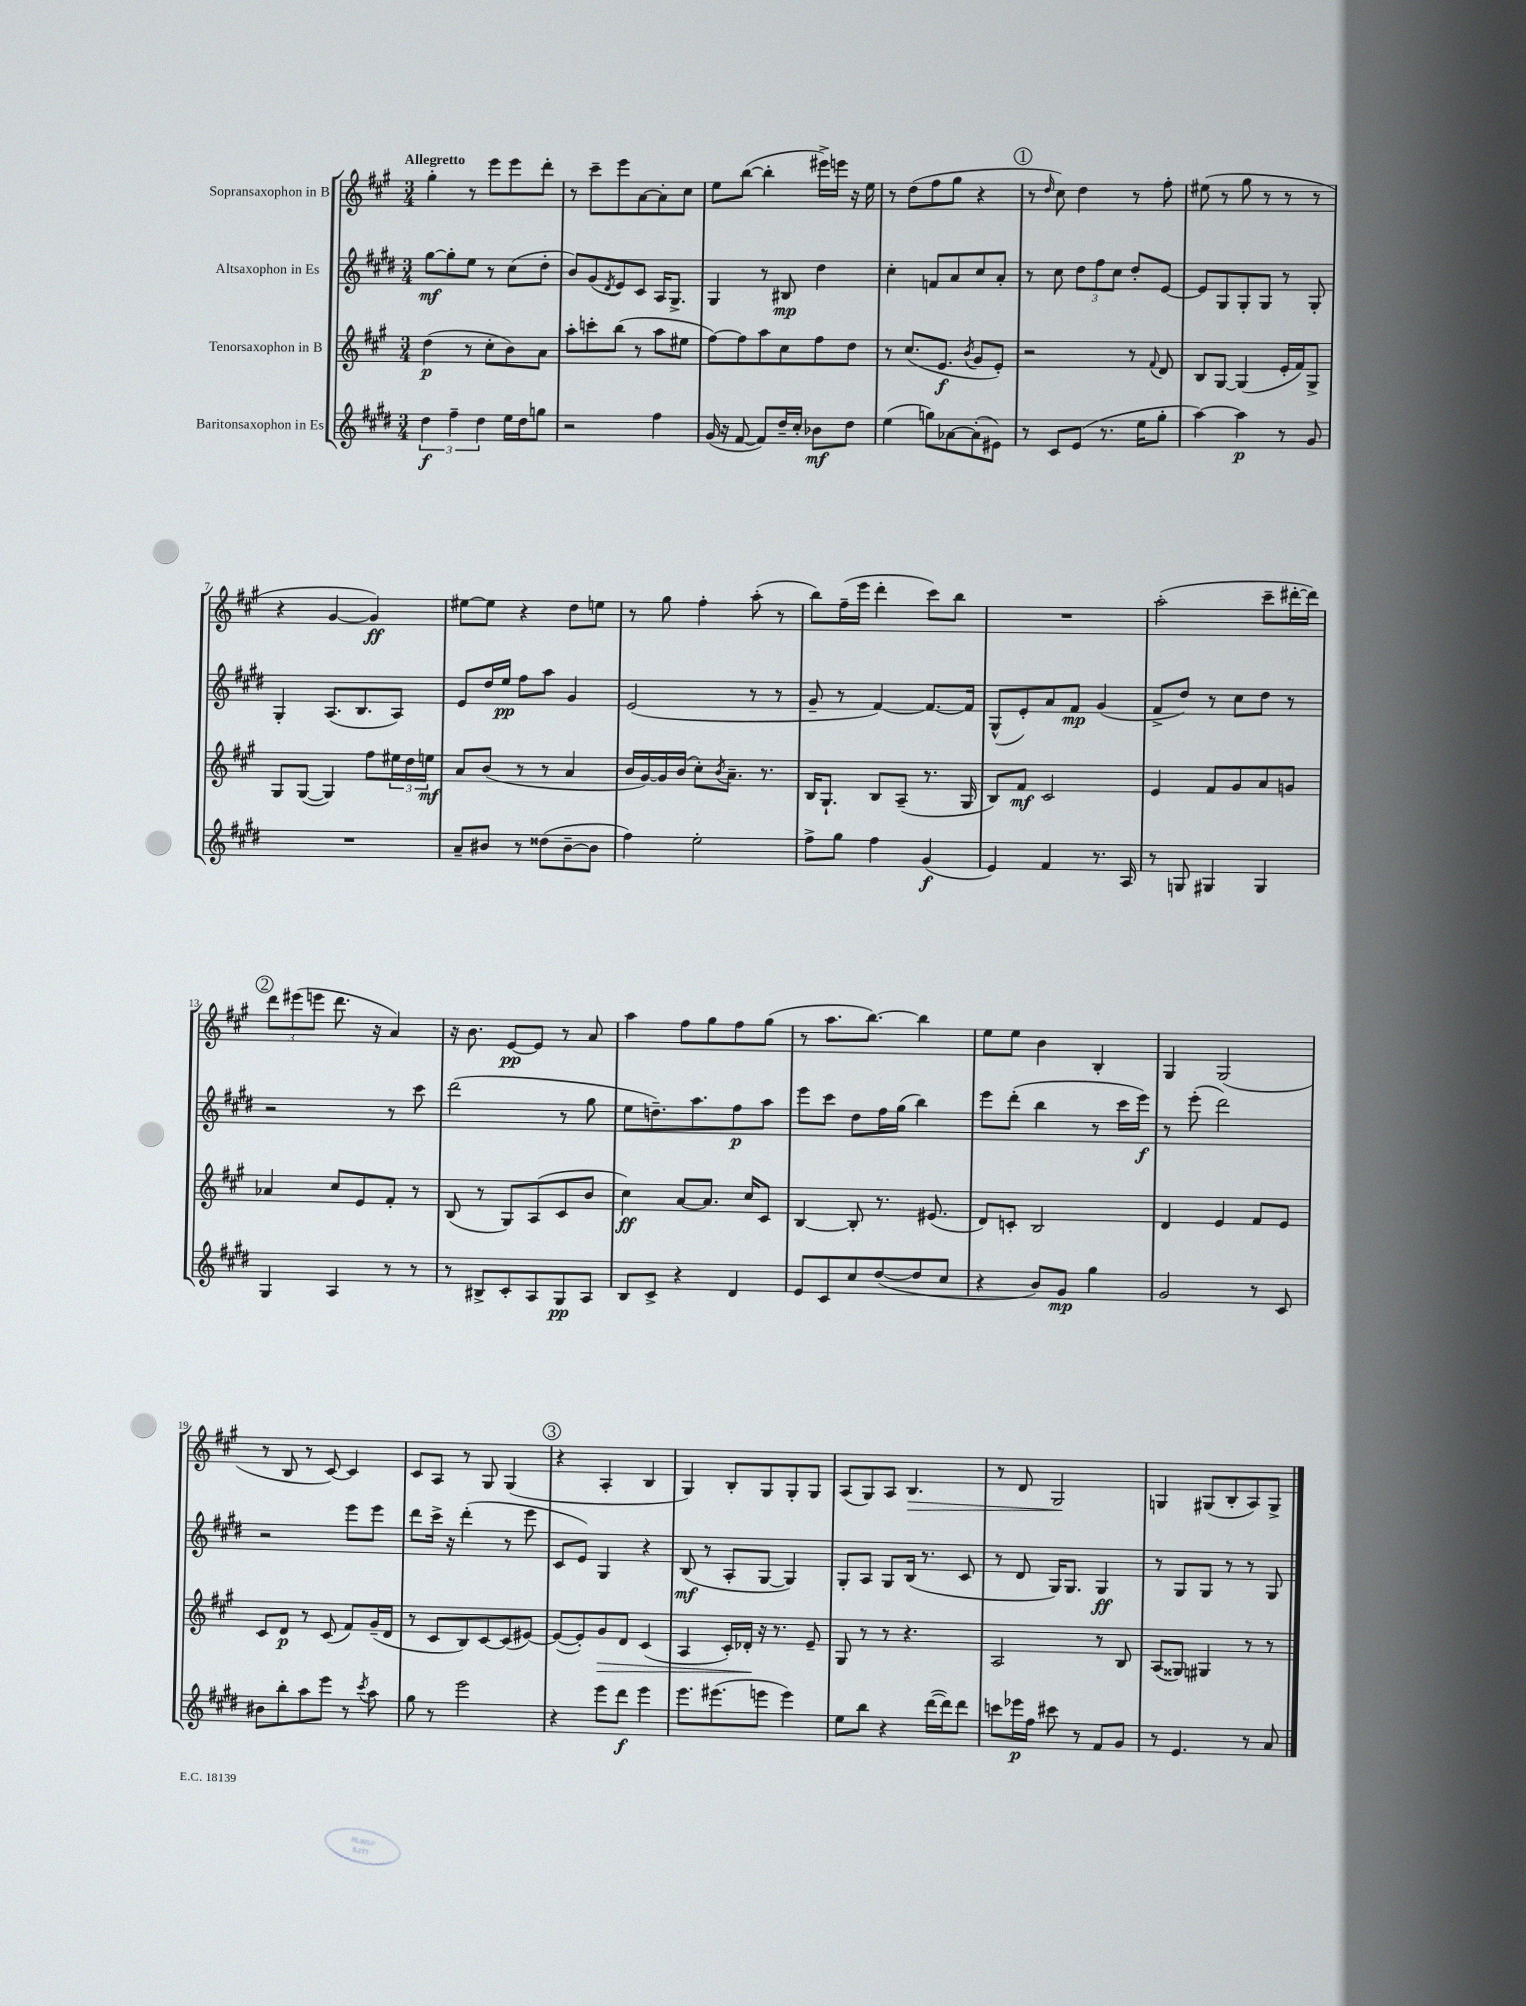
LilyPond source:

<<
\new StaffGroup <<
\new Staff = "s0" \with { instrumentName = "Sopransaxophon in B" } {
    \clef treble \key a \major \numericTimeSignature \time 3/4 \tempo "Allegretto"
    gis''4-. r8 e'''8 e'''8 d'''8-. |
    r8 cis'''8-- e'''8 a'8~ a'8-. cis''8 |
    e''8 b''8~( b''4-. eis'''16->) e'''16 r16 e''16 |
    r8 d''8( fis''8 gis''8 r4 |
    \mark \markup { \circle "1" } r8 \grace { d''16 } cis''8) d''4 r8 fis''8-. |
    eis''8( r8 gis''8 r8 r8 r8 |
    r4 gis'4~ gis'4\ff) |
    eis''8~ eis''8 r4 d''8 e''8 |
    r8 gis''8 fis''4-. a''8-.( r8 |
    b''8) fis''16--( e'''16 d'''4-. cis'''8) b''8 |
    R2. |
    a''2-.( cis'''8-- dis'''16~-. dis'''16) |
    \mark \markup { \circle "2" } \tuplet 3/2 { d'''8 eis'''8( e'''8 } d'''8. r16 a'4) |
    r16 b'8. e'8~\pp e'8 r8 a'8 |
    a''4 fis''8 gis''8 fis''8 gis''8( |
    r8 a''8. b''8.~) b''4 |
    e''8 e''8 b'4 b4-. |
    gis4 gis2( |
    r8 b8 r8 cis'8~) cis'4 |
    cis'8 a8 r8 gis8 gis4( |
    \mark \markup { \circle "3" } r4 a4-. b4 |
    gis4) b8-. gis8 gis8-. gis8 |
    a8( gis8) a8 b4.\> |
    r8 d'8 gis2\! |
    g4 gis8( b8-. a8) gis8-> \bar "|." |
}
\new Staff = "s1" \with { instrumentName = "Altsaxophon in Es" } {
    \clef treble \key e \major \numericTimeSignature \time 3/4
    gis''8~\mf gis''8-. e''8 r8 cis''8( dis''8-. |
    b'8) gis'8( \acciaccatura { dis'8 } e'8) cis'8 a16 gis8.-> |
    gis4 r8 bis8\mp dis''4 |
    cis''4-. f'8 a'8 cis''8 a'8-. |
    \mark \markup { \circle "1" } r8 cis''8 \tuplet 3/2 { dis''8 fis''8 cis''8 } dis''8-. e'8~ |
    e'8 gis8 gis8-. gis8 r8 gis8-. |
    gis4-. a8.( b8. a8) |
    e'8 dis''16 e''16\pp fis''8 a''8 gis'4 |
    e'2( r8 r8 |
    gis'8-- r8 fis'4~) fis'8.~ fis'16 |
    gis8-^( e'8-.) a'8 fis'8\mp gis'4( |
    fis'8-> dis''8) r8 cis''8 dis''8 r8 |
    \mark \markup { \circle "2" } r2 r8 cis'''8 |
    dis'''2( r8 gis''8 |
    e''8 d''8.--) a''8. fis''8\p a''8 |
    e'''8 cis'''8 dis''8 fis''16 gis''16( b''4) |
    e'''8 dis'''8-.( b''4 r8 cis'''16 e'''16\f) |
    r8 e'''8-.( dis'''2) |
    r2 e'''8 e'''8 |
    dis'''8 cis'''16-> r16 dis'''4-.( r8 e'''8 |
    \mark \markup { \circle "3" } cis'8 e'8) gis4 r4 |
    b8\mf( r8 a8-. gis8~ gis4) |
    gis8-. a8 gis8 b16( r8. cis'8 |
    r8 dis'8 gis16) gis8. gis4\ff |
    r8 gis8 gis8 r8 r8 gis8 \bar "|." |
}
\new Staff = "s2" \with { instrumentName = "Tenorsaxophon in B" } {
    \clef treble \key a \major \numericTimeSignature \time 3/4
    d''4\p( r8 cis''8-. b'8) a'8 |
    a''8-. c'''8-. b''8( r8 a''8 eis''8 |
    fis''8~) fis''8 a''8 cis''8 fis''8 d''8 |
    r8 cis''8.( e'8.\f \acciaccatura { b'8 } gis'8 e'8-.) |
    \mark \markup { \circle "1" } r2 r8 \appoggiatura { fis'8 } d'8 |
    b8 gis8~ gis4( e'16-. fis'16) gis8-> |
    gis8 gis8~( gis4) fis''8 \tuplet 3/2 { eis''16 d''16 e''16\mf } |
    a'8 b'8( r8 r8 a'4 |
    b'16 gis'16~) gis'16 b'16( cis''8-.) \acciaccatura { b'8 } a'8.-- r8. |
    b16 gis8.-! b8 a8--( r8. gis16 |
    b8) fis'8\mf cis'2 |
    e'4 fis'8 gis'8 a'8 g'8 |
    \mark \markup { \circle "2" } aes'4 cis''8 e'8 fis'8-. r8 |
    b8( r8 gis8) a8( cis'8 b'8 |
    cis''4\ff) a'8~ a'8. cis''16 cis'8 |
    b4~ b8-. r8. eis'8.( |
    d'8) c'8-. b2 |
    d'4 e'4 fis'8 e'8 |
    cis'8 d'8\p r8 cis'8( fis'8) gis'16--( d'16 |
    r8 cis'8 b8) cis'8~ cis'8( eis'8~) |
    \mark \markup { \circle "3" } eis'8~( eis'8-.) gis'8\> d'8 cis'4( |
    a4 cis'16-.) des'16-.\! r16 r8. e'8-- |
    gis8 r8 r8 r4. |
    a2 r8 b8 |
    a8( gisis8) gis4 r8 r8 \bar "|." |
}
\new Staff = "s3" \with { instrumentName = "Baritonsaxophon in Es" } {
    \clef treble \key e \major \numericTimeSignature \time 3/4
    \tuplet 3/2 { dis''4\f fis''4-- dis''4 } e''16 dis''16 g''8 |
    r2 fis''4 |
    gis'16( r16 fis'8~ fis'8) dis''16-- cis''16-. bes'8\mf dis''8 |
    e''4( g''8) aes'8~ aes'8-.( eis'8) |
    \mark \markup { \circle "1" } r8 cis'8 e'8( r8. e''16 gis''8-. |
    a''4~) a''4\p r8 gis'8 |
    R2. |
    a'8-- bis'8 r8 disis''8( bis'8~-- bis'8 |
    fis''4) e''2-. |
    fis''8-> gis''8 fis''4 gis'4\f( |
    e'4) fis'4 r8. a16 |
    r8 g8 gis4 gis4 |
    \mark \markup { \circle "2" } gis4 a4 r8 r8 |
    r8 bis8-> cis'8-. a8 gis8\pp a8 |
    b8 cis'8-> r4 dis'4 |
    e'8 cis'8 cis''8 dis''8~( dis''8 cis''8 |
    r4 b'8) gis'8\mp gis''4 |
    gis'2 r8 cis'8 |
    bis'8 b''8-. a''8 e'''8 r8 \acciaccatura { cis'''8 } a''8 |
    gis''8 r8 e'''2 |
    \mark \markup { \circle "3" } r4 e'''8 dis'''8\f e'''4 |
    e'''8. eis'''8.( e'''8 e'''4) |
    e''8 b''8 r4 dis'''16~( dis'''16) dis'''8 |
    c'''8 ees'''16\p fis''16 cis'''8 r8 fis'8 gis'8 |
    r8 e'4. r8 a'8 \bar "|." |
}
>>
>>
